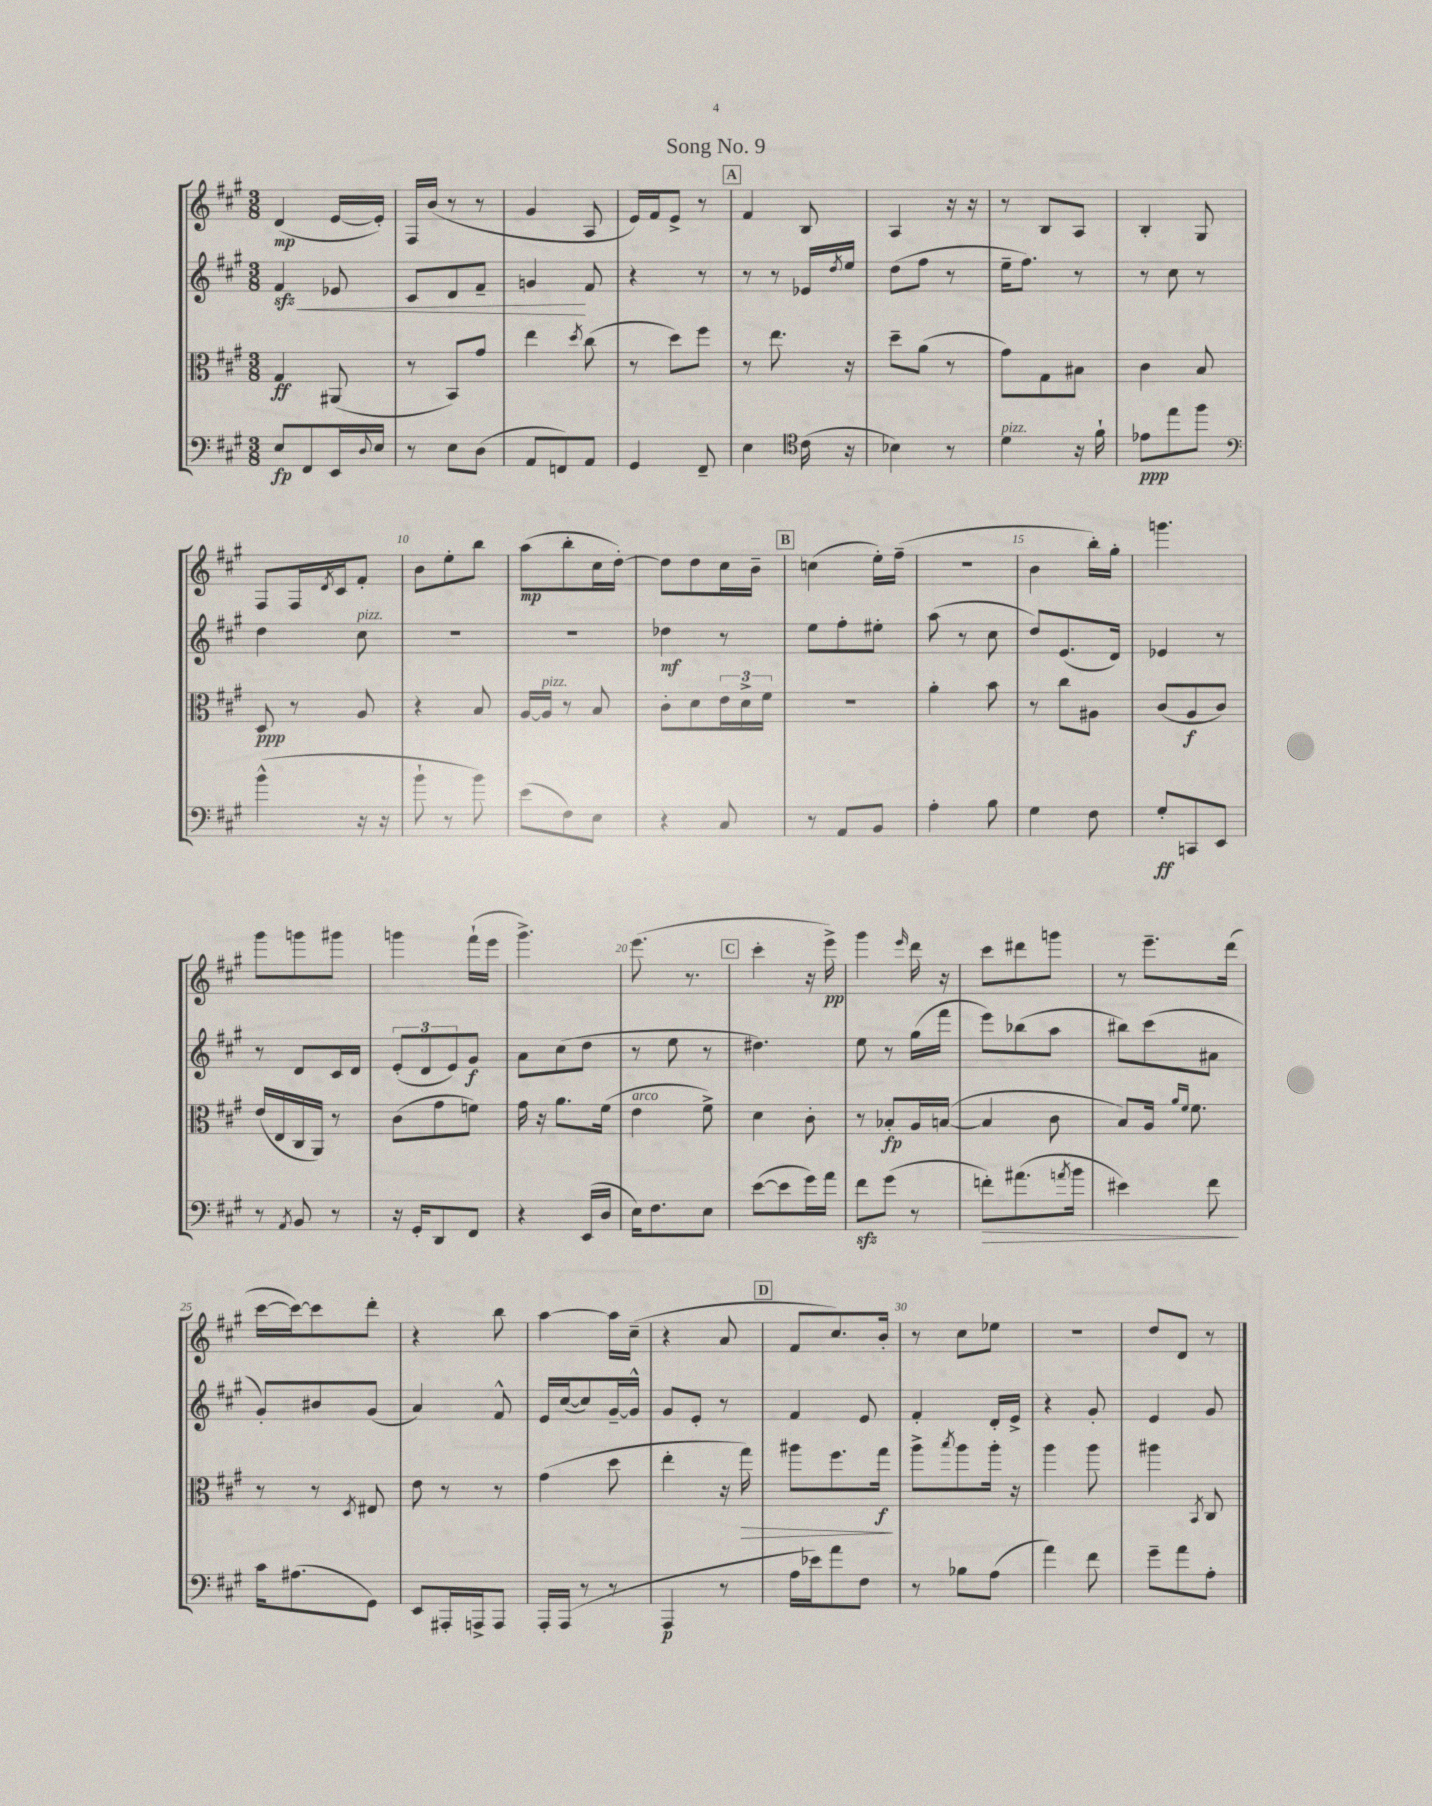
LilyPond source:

\header { title = "Song No. 9" }
<<
\new StaffGroup <<
\new Staff = "s0" {
    \clef treble \key a \major \numericTimeSignature \time 3/8
    d'4\mp( e'16~ e'16-.) |
    fis16 b'16( r8 r8 |
    gis'4 a8 |
    e'16) fis'16 e'8-> r8 |
    \mark \markup { \box "A" } fis'4 b8 |
    a4 r16 r16 |
    r8 b8 a8 |
    b4-. gis8 |
    fis8 fis16 \acciaccatura { d'8 } cis'16 fis'8-. |
    b'8 e''8-. b''8 |
    a''8\mp( b''8-. cis''16 d''16~-.) |
    d''8 d''8 cis''16 b'16-- |
    \mark \markup { \box "B" } c''4( e''16-.) fis''16--( |
    R4. |
    b'4 b''16-.) gis''16-. |
    g'''4. |
    gis'''8 g'''8 gis'''8 |
    g'''4 fis'''16-!( e'''16 |
    gis'''4.->) |
    e'''8.( r8. |
    \mark \markup { \box "C" } cis'''4-. r16 e'''16->\pp) |
    gis'''4 \grace { e'''16 } d'''16 r16 |
    cis'''8 dis'''8 g'''8 |
    r8 e'''8.-- d'''16( |
    cis'''16~ cis'''16~) cis'''8 d'''8-. |
    r4 b''8 |
    a''4~ a''16 cis''16--( |
    r4 a'8 |
    \mark \markup { \box "D" } fis'8 cis''8.) b'16-. |
    r8 cis''8 ees''8 |
    r4. |
    d''8 d'8 r8 \bar "|." |
}
\new Staff = "s1" {
    \clef treble \key a \major \numericTimeSignature \time 3/8
    fis'4\sfz\< ees'8 |
    cis'8 d'8 fis'8-- |
    g'4\! fis'8 |
    r4 r8 |
    \mark \markup { \box "A" } r8 r8 ees'16 \acciaccatura { d''8 } e''16 |
    d''8( fis''8 r8 |
    e''16-- fis''8.) r8 |
    r8 cis''8 r8 |
    d''4 cis''8^\markup { \italic "pizz." } |
    R4. |
    R4. |
    des''4\mf r8 |
    \mark \markup { \box "B" } e''8 fis''8-. eis''8-. |
    a''8( r8 cis''8 |
    d''8) e'8.( d'16) |
    ees'4 r8 |
    r8 d'8 cis'16 d'16 |
    \tuplet 3/2 { e'8-.( d'8 e'8) } gis'8\f |
    a'8 cis''8( d''8 |
    r8 e''8 r8 |
    \mark \markup { \box "C" } dis''4.) |
    e''8 r8 gis''16( fis'''16 |
    e'''8) bes''8( a''8 |
    bis''8) cis'''8( ais'8 |
    gis'8-.) bis'8 gis'8( |
    a'4) fis'8-^ |
    e'16 cis''16~( cis''8) gis'16~-- gis'16-^ |
    gis'8 e'8-. r8 |
    \mark \markup { \box "D" } fis'4 e'8 |
    fis'4-. d'16-. e'16-> |
    r4 gis'8-. |
    e'4 gis'8 \bar "|." |
}
\new Staff = "s2" {
    \clef alto \key a \major \numericTimeSignature \time 3/8
    gis4\ff ais,8( |
    r8 b,8) gis'8 |
    e''4 \acciaccatura { d''8 } cis''8( |
    r8 d''8) fis''8 |
    \mark \markup { \box "A" } r8 e''8. r16 |
    d''8-- a'8( r8 |
    gis'8) gis8 bis8 |
    cis'4 b8 |
    d8\ppp r8 a8 |
    r4 b8 |
    a16~ a16^\markup { \italic "pizz." } r8 b8 |
    cis'8-. d'8 \tuplet 3/2 { e'16 d'16-> fis'16 } |
    \mark \markup { \box "B" } R4. |
    a'4-. b'8 |
    r8 cis''8 ais8 |
    cis'8( a8\f cis'8) |
    e'16( e16 cis16 a,16) r8 |
    cis'8( gis'8 f'8) |
    gis'16 r16 a'8. fis'16( |
    e'4^\markup { \italic "arco" } fis'8->) |
    \mark \markup { \box "C" } d'4 cis'8-. |
    r8 bes8-.\fp a16 b16~( |
    b4 cis'8 |
    b8) a16 \grace { a'16 fis'16 } fis'8. |
    r8 r8 \acciaccatura { d8 } eis8 |
    e'8 r8 r8 |
    gis'4( d''8 |
    e''4-. r16 gis''16\>) |
    \mark \markup { \box "D" } ais''8 fis''8. gis''16\f\! |
    a''8-> \acciaccatura { b''8 } a''8 a''16-. r16 |
    a''4 a''8 |
    ais''4 \acciaccatura { b,8 } cis8 \bar "|." |
}
\new Staff = "s3" {
    \clef bass \key a \major \numericTimeSignature \time 3/8
    e8\fp fis,8 e,16 \appoggiatura { d8 } e16 |
    r8 e8 d8( |
    a,8 f,8) a,8 |
    gis,4 fis,8-- |
    \mark \markup { \box "A" } e4 \clef tenor cis'16( r16 |
    bes4) r8 |
    d'4^\markup { \italic "pizz." } r16 fis'16-! |
    ees'8\ppp e''8 fis''8 |
    \clef bass b'4-^( r16 r16 |
    b'8-! r8 b'8) |
    e'8( fis8) e8 |
    r4 cis8 |
    \mark \markup { \box "B" } r8 a,8 b,8 |
    a4-. b8 |
    gis4 fis8 |
    gis8-.\ff c,8 e,8 |
    r8 \acciaccatura { a,8 } b,8 r8 |
    r16 gis,16-. d,8 fis,8 |
    r4 e,16( d16 |
    e16) fis8. e8 |
    \mark \markup { \box "C" } e'8~( e'8 gis'16) a'16 |
    fis'8\sfz gis'8( r8 |
    f'8-.\>) ais'8.( \acciaccatura { a'8 } b'16 |
    eis'4) fis'8\! |
    cis'16 ais8.( gis,8) |
    e,8 ais,,16-. a,,16-> a,,8 |
    a,,16-. a,,16( r8 r8 |
    a,,4\p r8 |
    \mark \markup { \box "D" } a16 ees'16) a'8 fis8 |
    r8 bes8 a8( |
    a'4) fis'8 |
    gis'8-- a'8 a8-. \bar "|." |
}
>>
>>
\layout { \context { \Score \override BarNumber.break-visibility = ##(#f #t #t) barNumberVisibility = #(every-nth-bar-number-visible 5) } }
